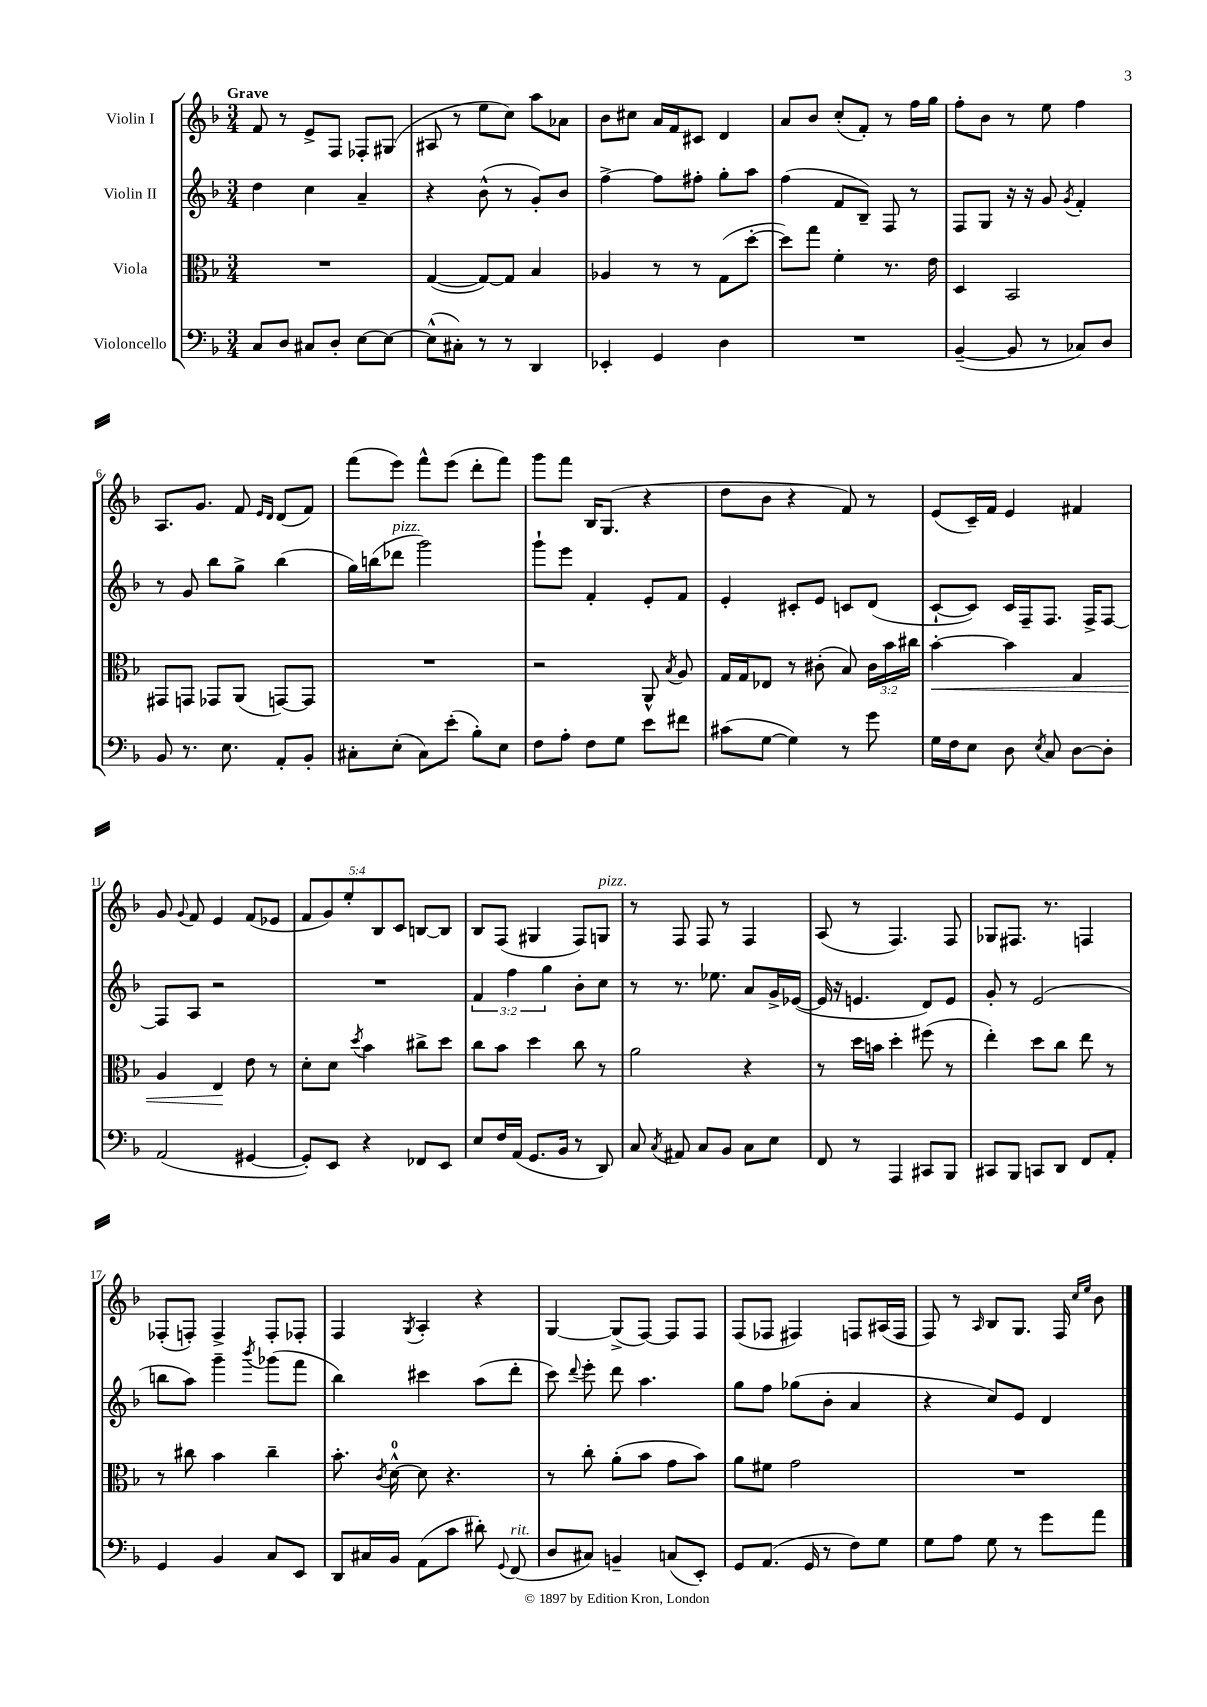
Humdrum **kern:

**kern	**kern	**kern	**kern
*staff4	*staff3	*staff2	*staff1
*clefF4	*clefC3	*clefG2	*clefG2
*k[b-]	*k[b-]	*k[b-]	*k[b-]
*M3/4	*M3/4	*M3/4	*M3/4
8C	2.r	4dd	8f
8D	.	.	8r
8C#	.	4cc	8e^
8D'	.	.	8F
[8E	.	4a~	8F-'
8E_	.	.	(8G#
=	=	=	=
(8E^^]	([4G	4r	8A#
8C#')	.	.	8r
8r	8G_)	(8b-^^	8ee
8r	8G]	8r	8cc)
4DD	4B-	8g')	8aa
.	.	8b-	8a-
=	=	=	=
4EE-'	4A-	[4ff^	8b-
.	.	.	8cc#
4GG	8r	8ff]	16a
.	.	.	16f
.	8r	8ff#'	8c#
4D	(8G	8gg'	4d
.	[8dd'	8aa	.
=	=	=	=
2.r	8dd])	(4ff	8a
.	8gg	.	8b-
.	4f'	8f	(8cc'
.	.	8B-~)	8f')
.	8.r	8F	8r
.	.	8r	16ff
.	16e	.	16gg
=	=	=	=
([4BB-~	4D	8F	8ff'
.	.	8G	8b-
8BB-]	2BB-	16r	8r
.	.	16r	.
8r	.	8g	8ee
.	.	8qg	.
8C-)	.	4f'	4ff
8D	.	.	.
=	=	=	=
8BB-	8GG#	8r	8.A
8.r	8GG	8g	.
.	.	.	8.g
.	8GG-	8bb-	.
8.E	.	.	.
.	(8AA	8gg^	8f
.	.	.	16qqe
.	.	.	16qqd
8AA'	[8GG)	(4bb-	(8d
8BB-'	8GG]	.	8f)
=	=	=	=
8C#'	2.r	16gg)	(8fff
.	.	(16bb	.
(8E'	.	8ddd-	8eee)
8C#)	.	2ggg)	8fff^^
(8e'	.	.	(8eee
8B-')	.	.	8ddd'
8E	.	.	8fff)
=	=	=	=
8F	2r	8ggg`	8ggg
8A'	.	8eee	8fff
8F	.	4f'	16B-
.	.	.	(8.G
8G	.	.	.
8e	8AA^^	8e'	4r
.	8qB-	.	.
8f#	8A	8f	.
=	=	=	=
(8c#	16G	4e'	8dd
.	16G	.	.
[8G	8E-	.	8b-
4G])	8r	8c#'	4r
.	(8c#'	8e	.
8r	8B-)	8c	8f)
8g	24c#	(8d	8r
.	24b-	.	.
.	24cc#	.	.
=	=	=	=
16G	[4b-'	[8c`	(8e
16F	.	.	.
8E	.	8c])	16c~)
.	.	.	16f
8D	4b-]	16c	4e
.	.	16F~	.
8qE	.	.	.
8C	.	8.F	.
[8D	4G	.	4f#
.	.	16F^	.
8D']	.	[8F	.
=	=	=	=
(2AA	4A	8F]	8g
.	.	.	8qqg
.	.	8A	8f
.	4E	2r	4e
[4GG#	8e	.	(8f
.	8r	.	8e-
=	=	=	=
8GG#'])	8d'	2.r	10f
.	.	.	10g)
8EE	8d	.	.
.	.	.	10ee'
.	8qdd	.	.
4r	4b-	.	.
.	.	.	10B-
.	.	.	10c
8FF-	8cc#^	.	[8B
8EE	8dd	.	8B]
=	=	=	=
8E	8cc	6f	8B-
16F	8b-	.	(8F
.	.	6ff	.
(16AA	.	.	.
8.GG	4dd	.	4G#
.	.	6gg	.
16BB-	.	.	.
8r	8cc	8b-'	8F)
8DD)	8r	8cc	8G
=	=	=	=
8C	2a	8r	8r
8qC	.	.	.
8AA#	.	8.r	8F
8C	.	.	8F
.	.	8.ee-	.
8BB-	.	.	8r
8C	4r	8a	4F
8E	.	16g^	.
.	.	([16e-	.
=	=	=	=
8FF	8r	16e-]	(8A
.	.	16r	.
8r	16dd	4.e	8r
.	16b	.	.
4AAA	4dd'	.	4.F)
8CC#	(8ff#	8d)	.
8BBB-	8r	8e	8F
=	=	=	=
8CC#	4ee')	8g'	8G-
8BBB-	.	8r	8.F#
8CC	8dd	(2e	.
.	.	.	8.r
8DD	8cc	.	.
8FF	8ee	.	4F
8AA'	8r	.	.
=	=	=	=
4GG	8r	8bb	(8F-'
.	8cc#	8aa)	8F')
4BB-	4b-	4ggg~	4F^
.	.	8qbbb-	.
8C	4cc#~	(8ggg-	8F'
8EE	.	8fff	8F-'
=	=	=	=
8DD	8.b-'	4bb-)	4F
16C#	.	.	.
.	8qc	.	.
16BB-	[16d^^	.	.
.	.	.	8qG
(8AA	8d]	4ccc#	4A'
8c	4.r	.	.
8d#')	.	(8aa	4r
8qqGG	.	.	.
(8FF	.	8ddd'	.
=	=	=	=
8D	8r	8ccc)	[4G
.	.	8qqddd	.
8C#)	8cc'	8eee'	.
4BB~	(8a'	8ddd	(8G^]
.	8b-	4.aa	[8F)
(8C	8g	.	8F]
8EE')	8b-)	.	8F
=	=	=	=
8GG	8a	8gg	(8F
(8.AA	8f#	8ff	8F-
.	2g	(8gg-	4F#)
16GG	.	.	.
8r	.	8b-'	.
8F)	.	4a	8F
8G	.	.	(16A#
.	.	.	16F
=	=	=	=
8G	2.r	4r	8F)
8A	.	.	8r
.	.	.	16qqA
8G	.	8cc)	8B-
8r	.	8e	8.G
8g	.	4d	.
.	.	.	16F
.	.	.	16qqcc
.	.	.	16qqee
8a	.	.	8b-
==	==	==	==
*-	*-	*-	*-
